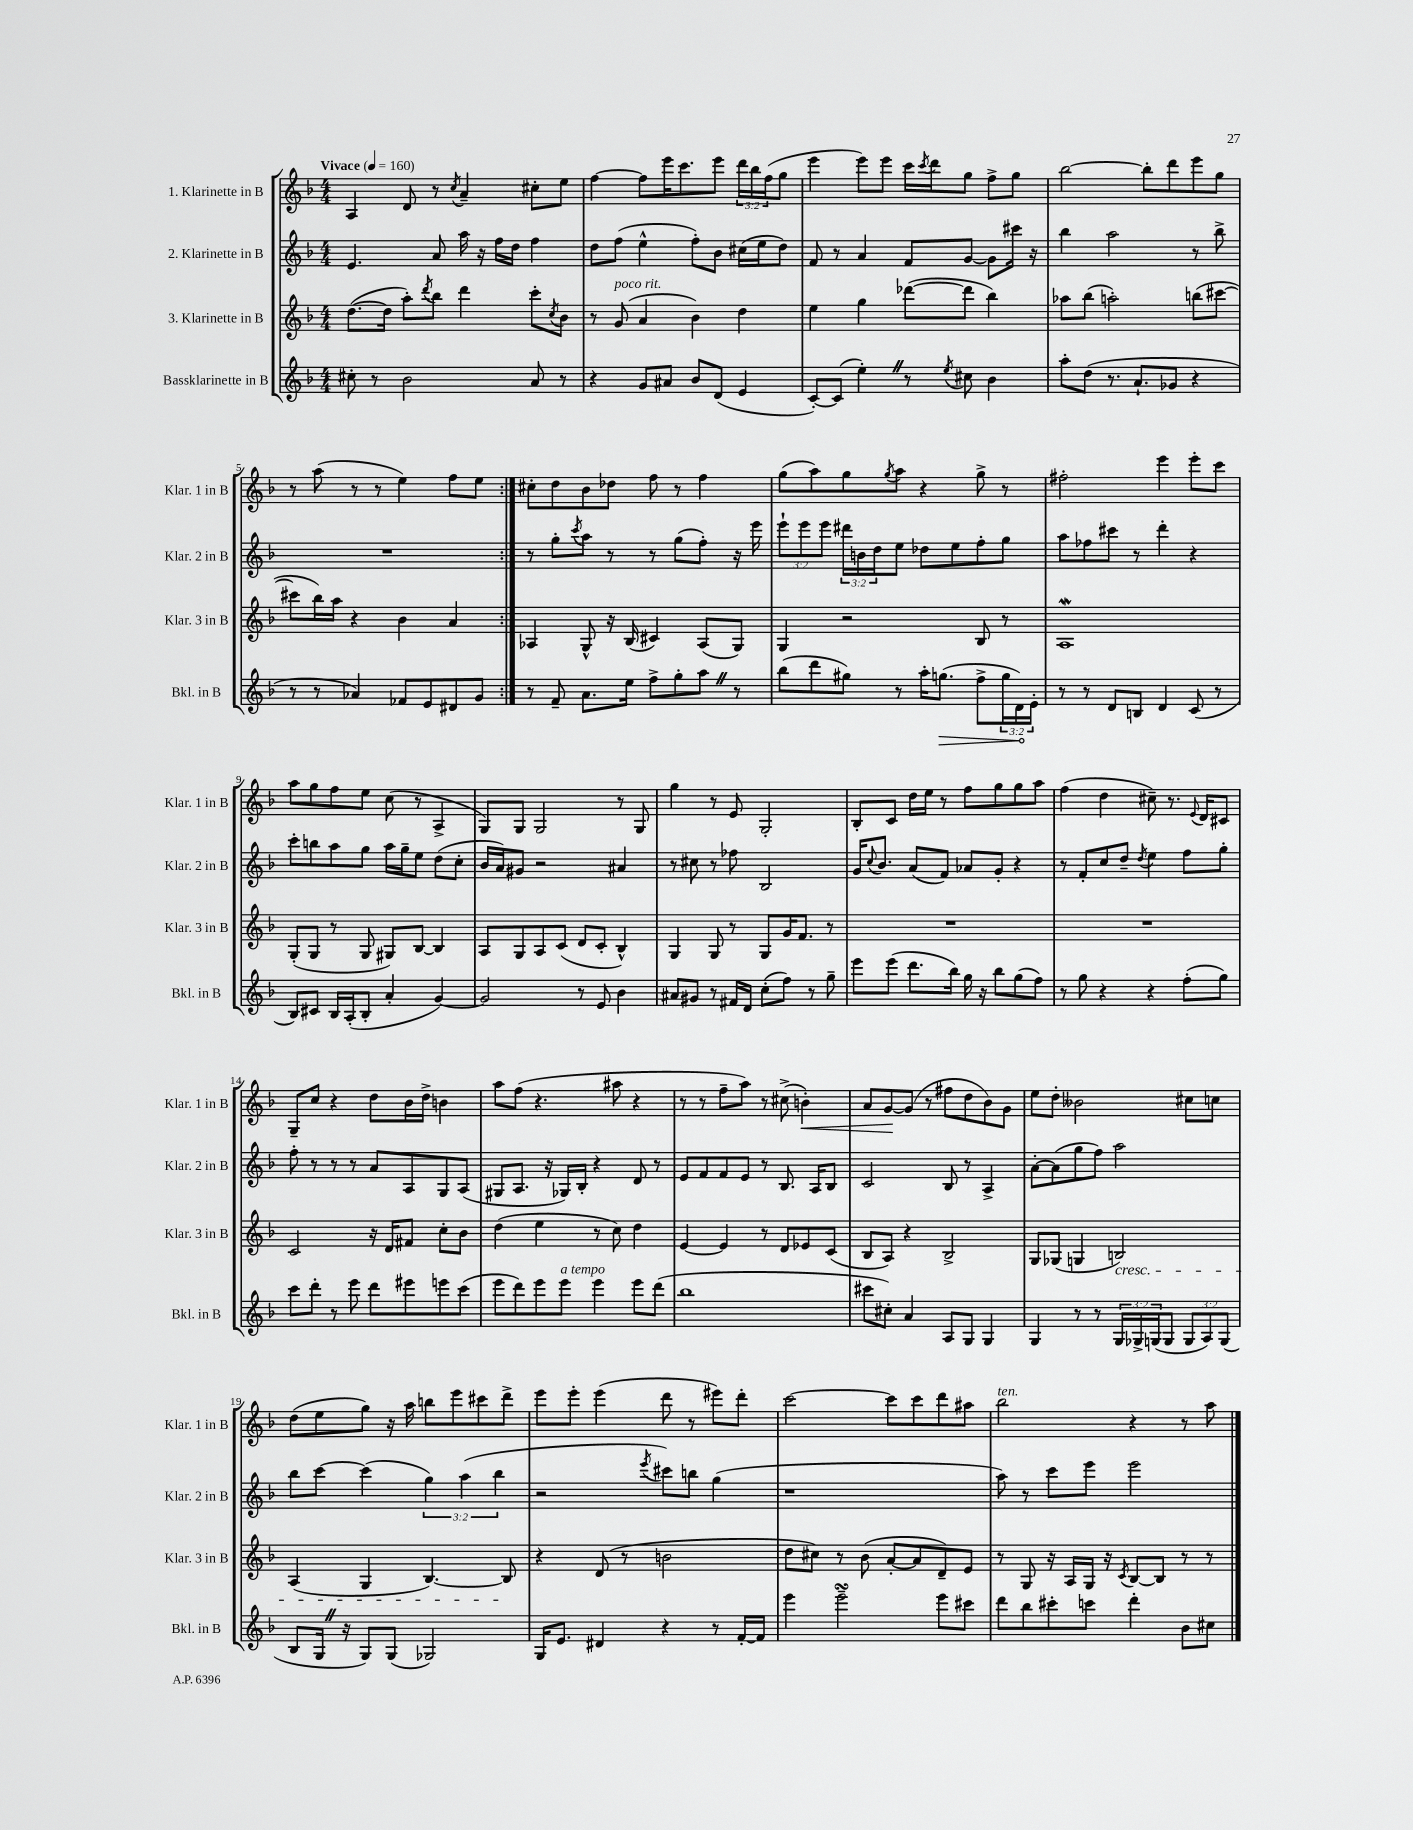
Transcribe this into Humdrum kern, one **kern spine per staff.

**kern	**dynam	**kern	**kern	**kern	**dynam
*part4	*part4	*part3	*part2	*part1	*part1
*staff4	*staff4	*staff3	*staff2	*staff1	*staff1
*I"Bassklarinette in B	*	*I"3. Klarinette in B	*I"2. Klarinette in B	*I"1. Klarinette in B	*
*I'Bkl. in B	*	*I'Klar. 3 in B	*I'Klar. 2 in B	*I'Klar. 1 in B	*
*clefG2	*	*clefG2	*clefG2	*clefG2	*
*k[b-]	*	*k[b-]	*k[b-]	*k[b-]	*
*M4/4	*	*M4/4	*M4/4	*M4/4	*
*MM160	*	*MM160	*MM160	*MM160	*
=1	=1	=1	=1	=1	=1
!	!	!	!	!LO:TX:a:B:t=Vivace	!
8cc#X'\	.	([8.dd\L	4.e/	4A/	.
8r	.	.	.	.	.
.	.	16dd\Jk]	.	.	.
2b-\	.	8aa'\L)	.	8d/	.
.	.	8qddd/	.	.	.
.	.	8bb-\J	8a/	8r	.
.	.	.	.	8qcc/	.
.	.	4ddd\	16aa\	4a~/	.
.	.	.	16r	.	.
.	.	.	16ff\LL	.	.
.	.	.	16dd\JJ	.	.
8a/	.	8ccc'\L	4ff\	8cc#X'\L	.
.	.	8qcc/	.	.	.
8r	.	8b-\J	.	8ee\J	.
=2	=2	=2	=2	=2	=2
4r	.	8r	8dd\L	[4ff\	.
!	!	!LO:TX:a:i:t=poco rit.	!	!	!
.	.	(8g/	(8ff\J	.	.
8g/L	.	4a/	4ee^^\	8ff\L]	.
8a#X/J	.	.	.	16eee\K	.
.	.	.	.	8.ccc\	.
8b-/L	.	4b-\)	8ff'\L)	.	.
(8d/J	.	.	8b-\J	8eee\J	.
4e/	.	4dd\	(16cc#X\LL	24ddd\LL	.
.	.	.	.	24bb-\	.
.	.	.	16ee\J	.	.
.	.	.	.	(24ff\J	.
.	.	.	8dd\J)	8gg\J	.
=3	=3	=3	=3	=3	=3
[8c'/L)	.	4ee\	8f/	4eee\	.
(8c/J]	.	.	8r	.	.
4ee'Z\)	.	4gg\	4a/	8eee\L)	.
.	.	.	.	8eee\J	.
8r	.	([8ddd-X\L	8f/L	16ccc\LL	.
.	.	.	.	8qccc/	.
.	.	.	.	16ddd\J	.
8qee/	.	.	.	.	.
8cc#X\	.	8ddd-\J]	[8g/J	8gg\J	.
4b-\	.	4bb-\)	8g\L]	8ff^\L	.
.	.	.	16ccc#X\Jk	8gg\J	.
.	.	.	16r	.	.
=4	=4	=4	=4	=4	=4
8aa'\L	.	8aa-X\L	4bb-\	[2bb-\	.
(8dd\J	.	(8bb-\J	.	.	.
8.r	.	2aan'\)	2aa\	.	.
8.a`/L	.	.	.	.	.
.	.	.	.	8bb-'\L]	.
8g-X/J	.	.	.	8ddd\	.
4r	.	(8bbn\L	8r	8eee\	.
.	.	[8ccc#X\J	8bb-^\	8gg\J	.
!!LO:LB:g=z
=5	=5	=5	=5	=5	=5
8r	.	8ccc#X\L]	1r	8r	.
8r	.	16bb-\L)	.	(8aa\	.
.	.	16aa\JJ	.	.	.
4a-X/)	.	4r	.	8r	.
.	.	.	.	8r	.
8f-X/L	.	4b-\	.	4ee\)	.
8e/	.	.	.	.	.
8d#X/	.	4a/	.	8ff\L	.
8g/J	.	.	.	8ee\J	.
=6:|!	=6:|!	=6:|!	=6:|!	=6:|!	=6:|!
8r	.	4A-X/	8r	8cc#X'\L	.
8f~/	.	.	8gg'\L	8dd\	.
.	.	.	8qccc/	.	.
8.a\L	.	8G^^/	8aa\J	8b-\	.
.	.	16r	8r	8dd-X\J	.
16ee\Jk	.	(16B-/	.	.	.
8ff^\L	.	4c#X/)	8r	8ff\	.
8gg'\	.	.	(8gg\L	8r	.
8aaZ\J	.	(8A-/L	8ff'\J)	4ff\	.
8r	.	8G/J)	16r	.	.
.	.	.	16eee\	.	.
=7	=7	=7	=7	=7	=7
(8bb-\L	.	4G/	12eee`\L	(8gg\L	.
.	.	.	12eee\	.	.
8ddd\	.	.	.	8aa\)	.
.	.	.	12eee\J	.	.
8gg#X\J)	.	2r	24ddd#X\LL	8gg\	.
.	.	.	24bn\	.	.
.	.	.	24dd\J	.	.
.	.	.	.	8qgg/	.
8r	.	.	8ee\J	8aa\J	.
16aa'\KL	.	.	8dd-X\L	4r	.
!	!LO:HP:b	!	!	!	!
(8.ggn\J	>	.	.	.	.
.	.	.	8ee\	.	.
8ff^\L	.	8B-/	8ff'\	8gg^\	.
24gg\L	.	8r	8gg\J	8r	.
24d\)	.	.	.	.	.
24e'\JJ	]	.	.	.	.
=8	=8	=8	=8	=8	=8
8r	.	1AW	8aa\L	2ff#X'\	.
8r	.	.	8ff-X\	.	.
8d/L	.	.	8ccc#X\J	.	.
8Bn/J	.	.	8r	.	.
4d/	.	.	4ddd'\	4eee\	.
(8c/	.	.	4r	8eee'\L	.
8r	.	.	.	8ccc\J	.
!!LO:LB:g=z
=9	=9	=9	=9	=9	=9
8B-/L)	.	(8G'/L	8ccc'\L	8aa\L	.
8c#X/J	.	8G/J	8bbn\	8gg\	.
16B-/LL	.	8r	8aa\	8ff\	.
(16A'/J	.	.	.	.	.
8B-'/J	.	8G/	8gg\J	8ee\J	.
4a'/	.	8G#X/L)	16aa\LL	(8cc\	.
.	.	.	16gg~\J	.	.
.	.	[8B-/J	8ee\J	8r	.
[4g/)	.	4B-/]	(8dd\L	4A^/	.
.	.	.	8cc'\J	.	.
=10	=10	=10	=10	=10	=10
2g/]	.	8A/L	16b-/LL	8G/L)	.
.	.	.	16a/J)	.	.
.	.	8G/	8g#X/J	8G/J	.
.	.	8A/	2r	2G/	.
.	.	(8c/J	.	.	.
8r	.	8d/L	.	.	.
8e/	.	8c'/J	.	.	.
4b-\	.	4B-^^/)	4a#X/	8r	.
.	.	.	.	8G/	.
=11	=11	=11	=11	=11	=11
8a#X/L	.	4G/	8r	4gg\	.
8g#X/J	.	.	8cc#X\	.	.
8r	.	8G/	8r	8r	.
16f#X/LL	.	8r	8ff-X\	8e/	.
16d/JJ	.	.	.	.	.
(8cc'\L	.	8G/L	2B-/	2G'/	.
8ff\J)	.	16g/K	.	.	.
.	.	8.f/J	.	.	.
8r	.	.	.	.	.
8gg~\	.	8r	.	.	.
=12	=12	=12	=12	=12	=12
8eee\L	.	1r	16g/KL	8B-'/L	.
.	.	.	8qqcc/	.	.
.	.	.	8.b-/J	.	.
(8eee\J	.	.	.	8c/J	.
8.ddd\L	.	.	(8a/L	16dd\LL	.
.	.	.	.	16ee\JJ	.
.	.	.	8f/J)	8r	.
16bb-\Jk)	.	.	.	.	.
16gg\	.	.	8a-X/L	8ff\L	.
16r	.	.	.	.	.
8bb-\L	.	.	8g'/J	8gg\	.
(8gg\	.	.	4r	8gg\	.
8ff\J)	.	.	.	8aa\J	.
=13	=13	=13	=13	=13	=13
8r	.	1r	8r	(4ff\	.
8gg\	.	.	8f'/L	.	.
4r	.	.	8cc/	4dd\	.
.	.	.	8dd~/J	.	.
.	.	.	8qdd/	.	.
4r	.	.	4ee\	8cc#X~\)	.
.	.	.	.	8.r	.
(8ff'\L	.	.	8ff\L	.	.
.	.	.	.	8qqe/	.
.	.	.	.	16d/KL	.
8gg\J)	.	.	8gg'\J	8c#X/J	.
!!LO:LB:g=z
=14	=14	=14	=14	=14	=14
8ccc\L	.	2c/	8ff'\	8G~/L	.
8ddd'\J	.	.	8r	8cc/J	.
8r	.	.	8r	4r	.
8eee\	.	.	8r	.	.
8ddd\L	.	16r	8a/L	8dd\L	.
.	.	16d/KL	.	.	.
8eee#X\	.	8f#X/J	8A/	16b-\L	.
.	.	.	.	16dd^\JJ	.
8eeen\	.	8cc'\L	8G/	4bn\	.
(8ccc\J	.	8b-\J	(8A/J	.	.
=15	=15	=15	=15	=15	=15
8eee\L	.	(4dd\	8G#X/L	8aa\L	.
8ddd\)	.	.	8.A/J	(8ff\J	.
8eee\	.	4ee\	.	4.r	.
.	.	.	16r	.	.
!LO:TX:a:i:t=a tempo	!	!	!	!	!
8eee\J	.	.	16G-X/LL)	.	.
.	.	.	16B-'/JJ	.	.
4eee\	.	8r	4r	.	.
.	.	8cc\)	.	8aa#X\	.
8eee\L	.	4dd\	8d/	4r	.
(8ddd\J	.	.	8r	.	.
=16	=16	=16	=16	=16	=16
1bb-	.	[4e/	8e/L	8r	.
.	.	.	8f/	8r	.
.	.	4e/]	8f/	8ff~\L	.
.	.	.	8e/J	8aa\J)	.
.	.	8r	8r	8r	.
.	.	8d/L	8.B-/	(8cc#X^\	.
!	!	!	!	!	!LO:HP:b
.	.	8e-X/	.	4bn'\)	<
.	.	.	16A/KL	.	.
.	.	(8c/J	8B-/J	.	.
=17	=17	=17	=17	=17	=17
8ccc#X\L	.	8B-/L	2c/	8a/L	.
8cc#X'\J)	.	8A/J)	.	[8g/	.
4a/	.	4r	.	(8g/J]	[
.	.	.	.	8r	.
8A/L	.	2B-^/	8B-/	8ff#X\L	.
8G/J	.	.	8r	8dd\	.
4G/	.	.	4A^/	8b-\)	.
.	.	.	.	8g\J	.
=18	=18	=18	=18	=18	=18
4G/	.	8G/L	[8a'\L	8ee\L	.
.	.	(8G-X/J	(8a\]	8dd'\J	.
8r	.	4Gn/	8gg\	2b--X\	.
8r	.	.	8ff\J)	.	.
!	!	!LO:TX:b:i:t=cresc.	!	!	!
24G/LL	.	2Bn/)	2aa\	.	.
24G-X^/	.	.	.	.	.
(24Gn/J	.	.	.	.	.
8G/J	.	.	.	.	.
12G/L	.	.	.	8cc#X\L	.
12A/)	.	.	.	.	.
.	.	.	.	8ccn\J	.
(12G/J	.	.	.	.	.
!!LO:LB:g=z
=19	=19	=19	=19	=19	=19
8B-/L	.	(4A/	8bb-\L	(8dd\L	.
16GZ/Jk	.	.	[8ccc\J	8ee\	.
16r	.	.	.	.	.
8G/L)	.	4G/	(4ccc\]	8gg\J)	.
(8G/J	.	.	.	16r	.
.	.	.	.	16aa\	.
2G-X/)	.	[4.B-/)	6gg\)	8bbn\L	.
.	.	.	.	8eee\	.
.	.	.	(6aa\	.	.
.	.	.	.	8ccc#X\	.
.	.	.	6bb-\	.	.
.	.	8B-/]	.	8ddd^\J	.
=20	=20	=20	=20	=20	=20
16G/KL	.	4r	2r	8eee\L	.
8.e/J	.	.	.	.	.
.	.	.	.	8eee'\J	.
4d#X/	.	(8d/	.	(4eee\	.
.	.	8r	.	.	.
.	.	.	8qeee/	.	.
4r	.	2bn\	8ccc#X\L)	8ddd\	.
.	.	.	8bbn\J	8r	.
8r	.	.	(4gg\	8eee#X\L)	.
[16f'/LL	.	.	.	8ddd'\J	.
16f/JJ]	.	.	.	.	.
=21	=21	=21	=21	=21	=21
4eee\	.	8dd\L	1r	[2ccc\	.
.	.	8cc#X\J)	.	.	.
2eeesSsS~\	.	8r	.	.	.
.	.	(8b-\	.	.	.
.	.	[8a'/L	.	8ccc\L]	.
.	.	8a/]	.	8ccc\	.
8eee\L	.	8d~/)	.	8ddd\	.
8ccc#X\J	.	8e/J	.	8aa#X\J	.
=22	=22	=22	=22	=22	=22
!	!	!	!	!LO:TX:a:i:t=ten.	!
8ddd\L	.	8r	8aa\)	2bb-\	.
8bb-\	.	8G/	8r	.	.
8ccc#X'\	.	16r	8ccc\L	.	.
.	.	16A/LL	.	.	.
8cccn\J	.	16G/JJ	8eee\J	.	.
.	.	16r	.	.	.
.	.	8qc/	.	.	.
4ddd'\	.	[8B-/L	2eee\	4r	.
.	.	8B-/J]	.	.	.
8b-\L	.	8r	.	8r	.
8cc#X\J	.	8r	.	8aa\	.
==	==	==	==	==	==
*-	*-	*-	*-	*-	*-
